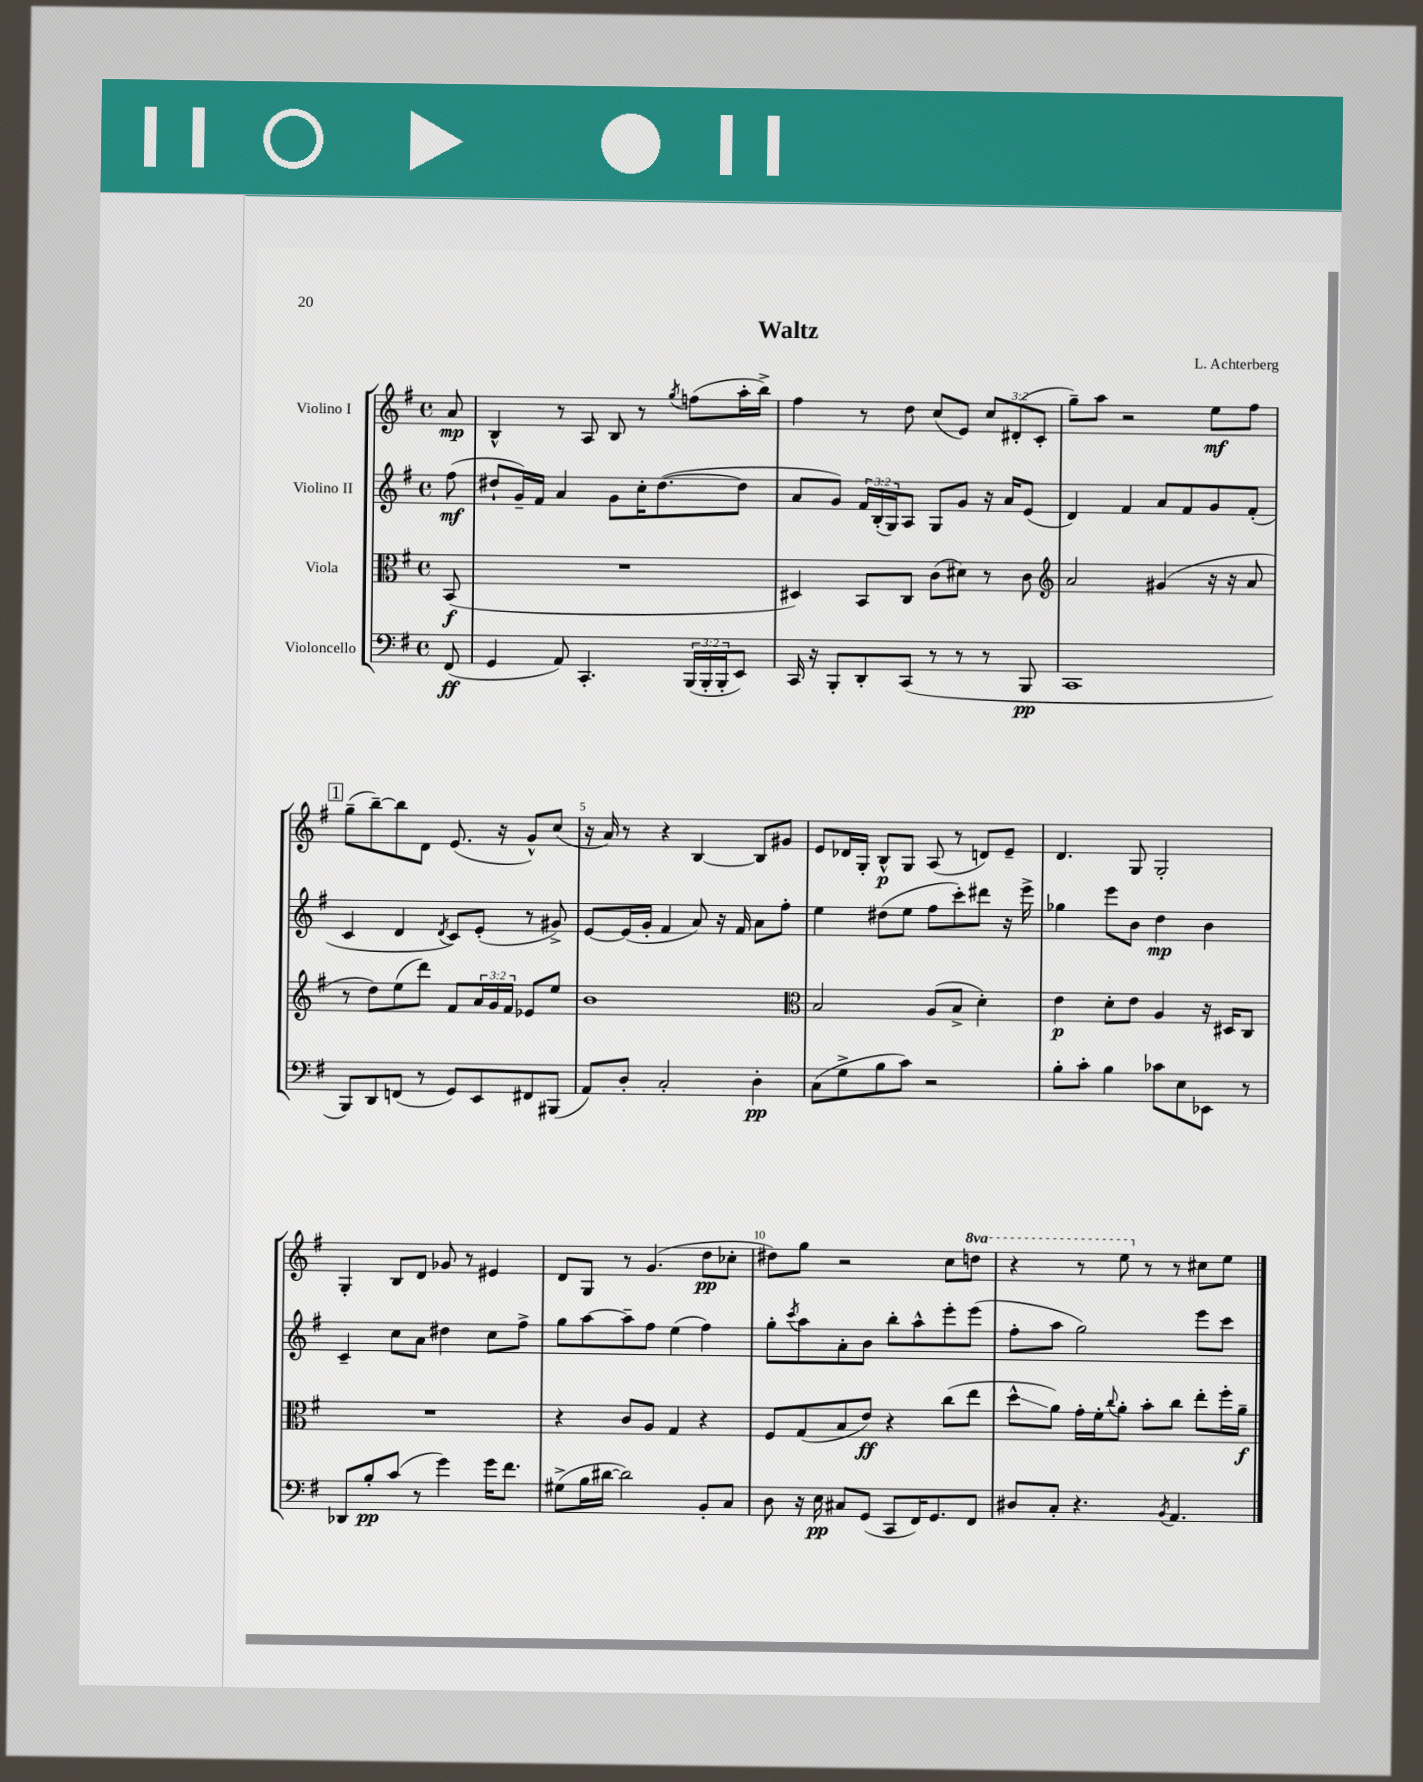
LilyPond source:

\header { title = "Waltz" composer = "L. Achterberg" }
<<
\new StaffGroup <<
\new Staff = "s0" \with { instrumentName = "Violino I" } {
    \clef treble \key g \major \defaultTimeSignature \time 4/4 \override Staff.TupletNumber.text = #tuplet-number::calc-fraction-text \set Staff.ottavationMarkups = #ottavation-simple-ordinals \partial 8
    a'8\mp |
    b4-^ r8 a8 b8 r8 \acciaccatura { g''8 } f''8( a''16-. b''16->) |
    fis''4 r8 d''8 c''8( e'8) \tuplet 3/2 { c''8 dis'8-.( c'8-. } |
    g''8--) a''8 r2 e''8\mf fis''8 |
    \mark \markup { \box "1" } g''8--( b''8~--) b''8 d'8 e'8.( r16 g'8-^) c''8( |
    r16 a'16) r8 r4 b4~ b8 gis'8 |
    e'8 des'16 g16-. b8-^\p g8 a8( r8 d'8) e'8-- |
    d'4. g8 g2-. |
    g4-. b8 d'8 ges'8 r8 eis'4 |
    d'8 g8 r8 g'4.( d''8\pp ces''8-. |
    dis''8) g''8 r2 c''8 \ottava #1 d'''!8 |
    r4 r8 e'''8 \ottava #0 r8 r8 cis''8 e''8 \bar "|." |
}
\new Staff = "s1" \with { instrumentName = "Violino II" } {
    \clef treble \key g \major \defaultTimeSignature \time 4/4 \override Staff.TupletNumber.text = #tuplet-number::calc-fraction-text \partial 8
    fis''8\mf( |
    dis''8-! g'16--) fis'16 a'4 g'8 c''16-. dis''8.~( dis''8 |
    a'8 g'8) \tuplet 3/2 { fis'16 b16-.( g16) } a8 g8 g'8 r16 a'16 e'8( |
    d'4) fis'4 a'8 fis'8 g'8 fis'8-.( |
    \mark \markup { \box "1" } c'4 d'4 \acciaccatura { d'8 } c'8) e'8-.( r8 gis'8->) |
    e'8~ e'16( g'16-. fis'4 a'8) r16 fis'16 a'8 fis''8-. |
    e''4 dis''8( e''8 fis''8 c'''8-.) dis'''8 r16 e'''16-> |
    ges''4 e'''8 b'8 d''4\mp b'4 |
    c'4-- c''8 a'8 dis''4 c''8 fis''8-> |
    g''8 a''8~ a''8-- fis''8 e''4( fis''4) |
    g''8-. \acciaccatura { c'''8 } a''8 a'8-. b'8 b''8-. a''8-^ e'''8-. e'''8( |
    fis''8-. a''8 g''2) e'''8 c'''8 \bar "|." |
}
\new Staff = "s2" \with { instrumentName = "Viola" } {
    \clef alto \key g \major \defaultTimeSignature \time 4/4 \override Staff.TupletNumber.text = #tuplet-number::calc-fraction-text \partial 8
    b,8\f( |
    R1 |
    dis4) b,8 c8 c'8( dis'8) r8 c'8 |
    \clef treble a'2 gis'4( r16 r16 a'8 |
    \mark \markup { \box "1" } r8 d''8) e''8( d'''8) fis'8 \tuplet 3/2 { a'16 g'16 fis'16 } ees'8 e''8 |
    b'1 |
    \clef alto b2 a8( b8-> d'4-.) |
    e'4\p d'8-. e'8 a4 r16 dis16 c8 |
    R1 |
    r4 c'8 a8 g4 r4 |
    fis8 g8( b8 e'8\ff) r4 c''8( e''8 |
    d''8-^\glissando a'8) g'16-. fis'16-. \appoggiatura { c''8 } a'8-. b'8-. c''8 e''8-. fis''16-. a'16--\f \bar "|." |
}
\new Staff = "s3" \with { instrumentName = "Violoncello" } {
    \clef bass \key g \major \defaultTimeSignature \time 4/4 \override Staff.TupletNumber.text = #tuplet-number::calc-fraction-text \partial 8
    fis,8\ff( |
    g,4 a,8) c,4.-. \tuplet 3/2 { b,,16( b,,16-. b,,16-. } e,8) |
    c,16 r16 b,,8-. d,8-. c,8( r8 r8 r8 b,,8\pp |
    c,1 |
    \mark \markup { \box "1" } b,,8) d,8 f,8( r8 g,8) e,8 fis,8 bis,,8( |
    a,8) d8-. c2-. d4-.\pp |
    c8( g8-> b8 c'8) r2 |
    b8-. c'8-. b4 ces'8 e8 ees,8 r8 |
    des,8 b8-.\pp c'8( r8 g'4) g'16 fis'8. |
    gis8->( b16 dis'16~ dis'2) b,8-. c8 |
    d8 r16 e16\pp cis8 g,8( c,8 fis,16) g,8. fis,8 |
    dis8 c8-. r4. \acciaccatura { b,8 } a,4. \bar "|." |
}
>>
>>
\layout { \context { \Score \override BarNumber.break-visibility = ##(#f #t #t) barNumberVisibility = #(every-nth-bar-number-visible 5) } }
